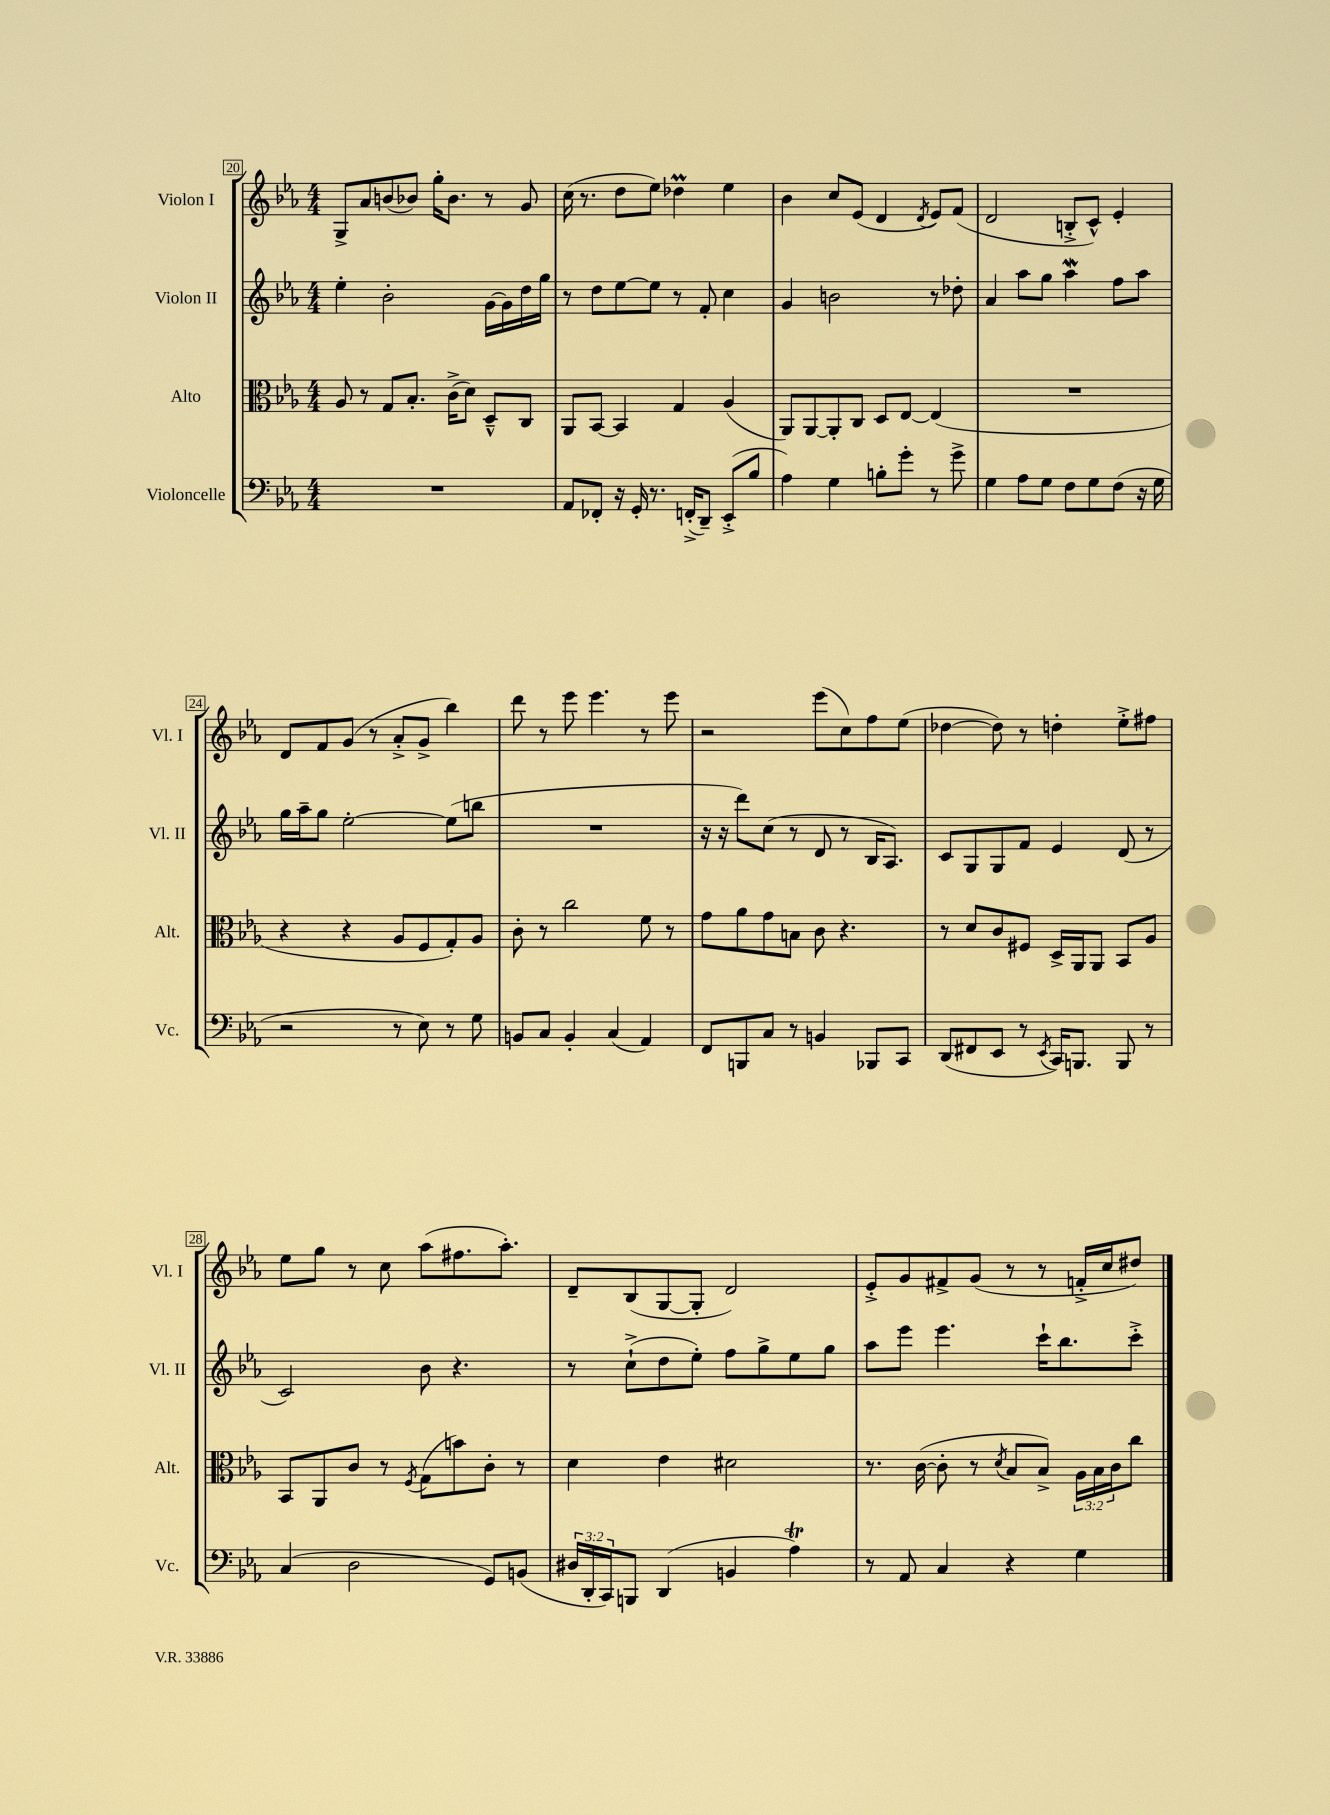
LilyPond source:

<<
\new StaffGroup <<
\new Staff = "s0" \with { instrumentName = "Violon I" shortInstrumentName = "Vl. I" } {
    \clef treble \key ees \major \numericTimeSignature \time 4/4
    g8-> aes'8 b'8( bes'8) g''16-. bes'8. r8 g'8 |
    c''16( r8. d''8 ees''8) des''4\prall ees''4 |
    bes'4 c''8 ees'8( d'4 \acciaccatura { d'8 } ees'8) f'8( |
    d'2 b8-.-> c'8-^) ees'4-. |
    d'8 f'8 g'8( r8 aes'8-.-> g'8-> bes''4) |
    d'''8 r8 ees'''8 ees'''4. r8 ees'''8 |
    r2 ees'''8( c''8) f''8 ees''8( |
    des''4~ des''8) r8 d''4-. ees''8-.-> fis''8 |
    ees''8 g''8 r8 c''8 aes''8( fis''8. aes''8.-.) |
    d'8-- bes8( g8~ g8-. d'2) |
    ees'8-.-> g'8 fis'8-> g'8( r8 r8 f'16-.-> c''16 dis''8) \bar "|." |
}
\new Staff = "s1" \with { instrumentName = "Violon II" shortInstrumentName = "Vl. II" } {
    \clef treble \key ees \major \numericTimeSignature \time 4/4
    ees''4-. bes'2-. g'16~ g'16 d''16 g''16 |
    r8 d''8 ees''8~ ees''8 r8 f'8-. c''4 |
    g'4 b'2 r8 des''8-. |
    aes'4 aes''8 g''8 aes''4\mordent f''8 aes''8 |
    g''16 aes''16-- g''8 ees''2~-. ees''8( b''8 |
    R1 |
    r16 r16 d'''8) c''8( r8 d'8 r8 bes16 aes8.) |
    c'8 g8 g8 f'8 ees'4 d'8( r8 |
    c'2) bes'8 r4. |
    r8 c''8-!->( d''8 ees''8-.) f''8 g''8-> ees''8 g''8 |
    aes''8 ees'''8 ees'''4. c'''16-! bes''8. c'''8-.-> \bar "|." |
}
\new Staff = "s2" \with { instrumentName = "Alto" shortInstrumentName = "Alt." } {
    \clef alto \key ees \major \numericTimeSignature \time 4/4 \override Staff.TupletNumber.text = #tuplet-number::calc-fraction-text
    aes8 r8 g8 bes8.-. c'16->( d'8) d8---^ c8 |
    aes,8 bes,8~ bes,4 g4 aes4( |
    aes,8) aes,8~ aes,8-. c8 d8 ees8~ ees4( |
    R1 |
    r4 r4 aes8 f8 g8-.) aes8 |
    c'8-. r8 c''2 f'8 r8 |
    g'8 aes'8 g'8 b8 c'8 r4. |
    r8 d'8 c'8 fis8 d16-> aes,16 aes,8 bes,8 aes8 |
    bes,8 aes,8 c'8 r8 \acciaccatura { f8 } g8( b'8) c'8-. r8 |
    d'4 ees'4 dis'2 |
    r8. c'16~( c'8-. r8 \acciaccatura { d'8 } bes8 bes8->) \tuplet 3/2 { aes16 bes16 c'16 } c''8 \bar "|." |
}
\new Staff = "s3" \with { instrumentName = "Violoncelle" shortInstrumentName = "Vc." } {
    \clef bass \key ees \major \numericTimeSignature \time 4/4 \override Staff.TupletNumber.text = #tuplet-number::calc-fraction-text
    R1 |
    aes,8 fes,8-. r16 g,16-. r8. f,16-.->( d,8--) ees,8-.->( bes8 |
    aes4) g4 b8-. g'8-. r8 g'8-> |
    g4 aes8 g8 f8 g8 f8( r16 g16 |
    r2 r8 ees8) r8 g8 |
    b,8 c8 b,4-. c4( aes,4) |
    f,8 b,,8 c8 r8 b,4 bes,,8 c,8 |
    d,8( fis,8 ees,8 r8 \acciaccatura { ees,8 } c,16) b,,8. b,,8 r8 |
    c4( d2 g,8) b,8( |
    \tuplet 3/2 { dis16 d,16-. c,16) } b,,8 d,4( b,4 aes4\trill) |
    r8 aes,8 c4 r4 g4 \bar "|." |
}
>>
>>
\layout { \context { \Score currentBarNumber = #20 \override BarNumber.stencil = #(make-stencil-boxer 0.1 0.3 ly:text-interface::print) } }
